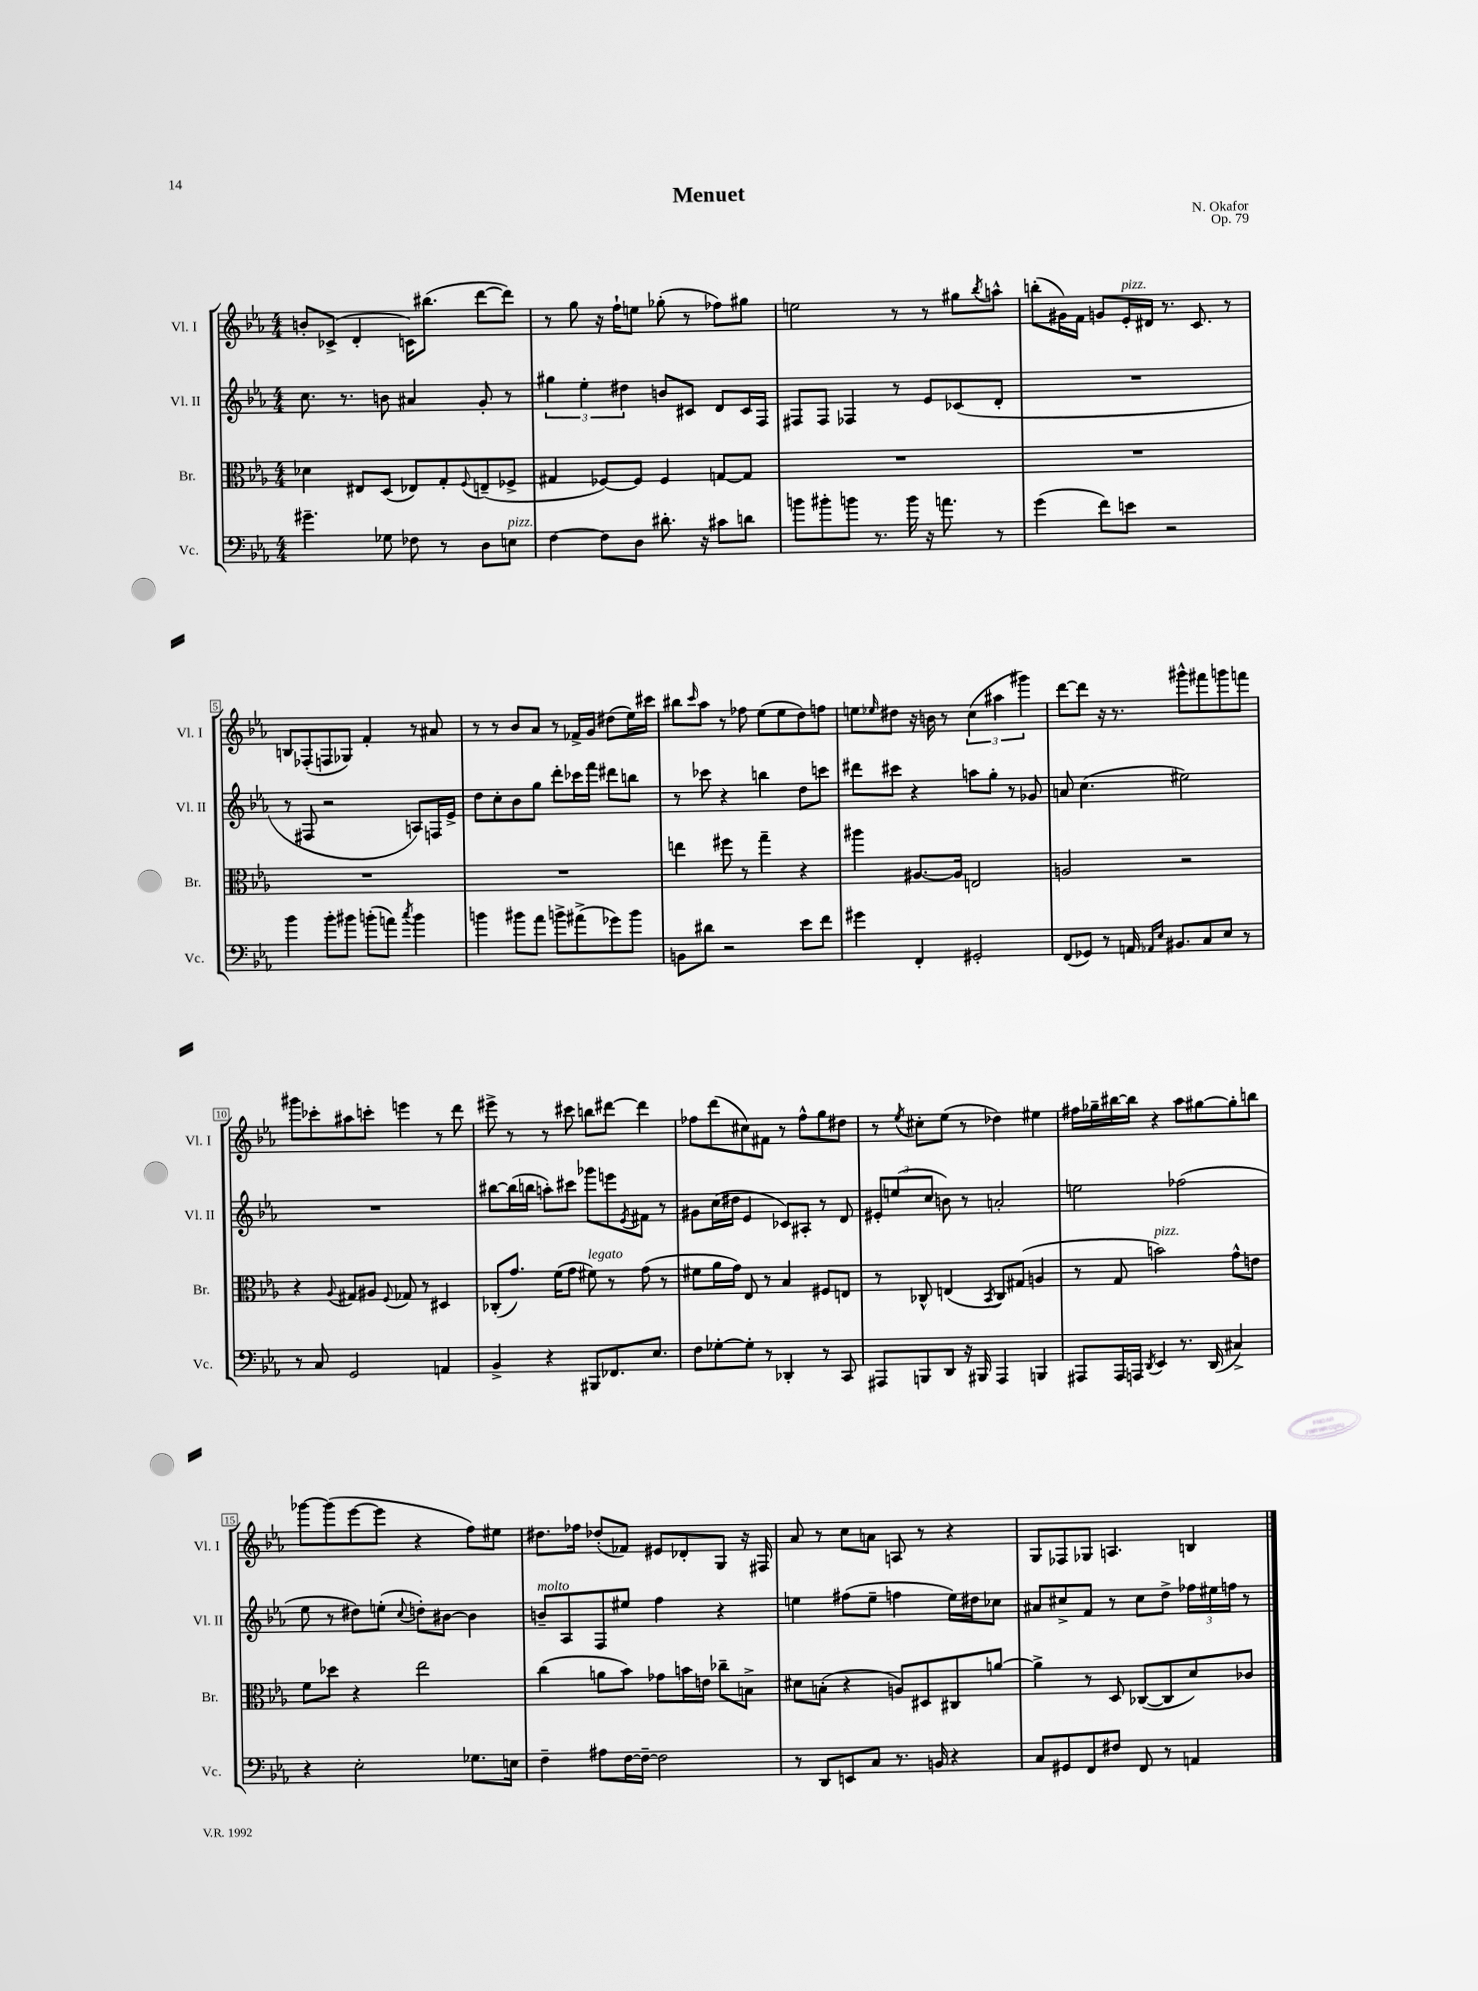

**kern	**kern	**kern	**kern
*part4	*part3	*part2	*part1
*staff4	*staff3	*staff2	*staff1
*I"Vc.	*I"Br.	*I"Vl. II	*I"Vl. I
*I'Vc.	*I'Br.	*I'Vl. II	*I'Vl. I
*clefF4	*clefC3	*clefG2	*clefG2
*k[b-e-a-]	*k[b-e-a-]	*k[b-e-a-]	*k[b-e-a-]
*M4/4	*M4/4	*M4/4	*M4/4
=1	=1	=1	=1
4.g#X~\	4d-X\	8.cc\	8bn'/L
.	.	.	(8c-X^/J
.	.	8.r	.
.	8E#X/L	.	4d'/
8G-X\	(8D/J	8bn\	.
8F-X\	8E-X/L)	4a#X/	16cn\KL)
.	.	.	(8.bb#X\J
8r	8G'/	.	.
.	8qqF/	.	.
8D\L	(8En~/	8g'/	[8ddd\L
!LO:TX:a:i:t=pizz.	!	!	!
8En\J	8F-X^/J	8r	8ddd\J])
=2	=2	=2	=2
[4F\	4G#X/	6gg#X\	8r
.	.	.	8gg\
.	.	6ee-'\	.
8F\L]	[8F-X/L)	.	16r
.	.	.	16ff`\KL
.	.	6dd#X\	.
8D\J	8F-/J]	.	8een\J
8.d#X'\	4F-/	8bn/L	(8gg-X'\
.	.	8c#X/J	8r
16r	.	.	.
8c#X\L	[8Gn/L	8d/L	8ff-X\L)
8dn\J	8G/J]	16c#/L	8gg#X\J
.	.	16F/JJ	.
=3	=3	=3	=3
8bn\L	1r	8F#X/L	2een\
8b#X'\	.	8F#/J	.
8bn\J	.	4F-X/	.
8.r	.	.	.
.	.	8r	8r
16b\	.	.	.
16r	.	8e-/L	8r
8.an\	.	.	.
.	.	(8c-X/	8gg#X\L
.	.	.	8qbb-/
8r	.	8d'/J	8aan^^\J
=4	=4	=4	=4
(4g\	1r	1r	(8bbn'\L
.	.	.	16g#X\L)
.	.	.	16f\JJ
8f\L)	.	.	8gn/L
!	!	!	!LO:TX:a:i:t=pizz.
8en\J	.	.	16e-'/L
.	.	.	16d#X/JJ
2r	.	.	8.r
.	.	.	8.c/
.	.	.	8r
!!LO:LB:g=z
=5	=5	=5	=5
4b-\	1r	8r	8Bn/L
.	.	8F#X/	(8F-X'/
8b-'\L	.	2r	8Fn/
8b#X\J	.	.	8G-X/J)
(8bn'\L	.	.	4f'/
8an\J)	.	.	.
8qcc/	.	.	.
4b\	.	8An/L)	8r
.	.	16Fn/L	8a#X/
.	.	16e-^/JJ	.
=6	=6	=6	=6
4bn\	1r	8dd\L	8r
.	.	8cc'\	8r
8b#X\L	.	8b-\	8b-/L
8a-\J	.	8gg\J	8a-/J
8bn^\L	.	8ddd'\L	8r
(8a#X^\	.	16ccc-X\L	16f-X^/LL
.	.	16fff\JJ	16g/JJ
8g-X\)	.	8ddd#X\L	(8dd#X\L
8b\J	.	8bbn\J	16ee-\L)
.	.	.	16ccc#X\JJ
=7	=7	=7	=7
8BBn\L	4een\	8r	8bb#X\L
.	.	.	16qqccc/
8d#X\J	.	8ccc-X\	8aa-\J
2r	8ff#X\	4r	8r
.	8r	.	8ff-X\
.	4gg~\	4bbn\	(8ee-\L
.	.	.	8ee-\
8e-\L	4r	8dd\L	8dd\)
8f\J	.	8cccn\J	8ffn\J
=8	=8	=8	=8
4g#X\	4aa#X\	8ddd#X\L	8een\L
.	.	.	16qqee-X/
.	.	8ccc#X\J	8dd#X\J
4FF'/	[8.A#X/L	4r	16r
.	.	.	16bn\
.	.	.	8r
.	16A#/Jk]	.	.
2GG#X'/	2En/	8aan\L	(6cc\
.	.	8gg'\J	.
.	.	.	6aa#X\
.	.	8r	.
.	.	.	6ggg#X\)
.	.	8g-X/	.
=9	=9	=9	=9
(8FF/L	2An/	8an/	[8ddd\L
8GG-X/J)	.	(4.cc\	8ddd\J]
8r	.	.	16r
.	.	.	8.r
16AAn/	.	.	.
16qqAA-X/LL	.	.	.
16qqE-/JJ	.	.	.
8.BB#X/L	.	.	.
.	2r	2ee#X\)	8ggg#X^^\L
8C/	.	.	8fff#X\
8E-/J	.	.	8gggn\
8r	.	.	8fffn\J
!!LO:LB:g=z
=10	=10	=10	=10
8r	4r	1r	8ggg#X\L
8C/	.	.	8ccc-X'\
.	8qqA-/	.	.
2GG/	8G#X/L	.	8aa#X\
.	8A#X/J	.	8cccn'\J
.	8qqF/	.	.
.	8G-X/	.	4eeen\
.	8r	.	.
4AAn/	4D#X/	.	8r
.	.	.	8ddd\
=11	=11	=11	=11
4BB-^/	(8C-X'/L	[8bb#X\L	8eee#X^\
.	8.g/J)	(16bb#\L]	8r
.	.	16bbn\JJ	.
4r	.	8aan'\L)	8r
.	(16f\KL	.	.
.	8g\J	8ccc#X\J	8ccc#X\
!	!LO:TX:a:i:t=legato	!	!
8BBB#X/L	8f#X\)	8ggg-X\L	8bbn\L
8.FF-X/	8r	8eeen\	[8ddd#X\J
.	.	8qe-/	.
.	(8g\	8f#X\J	4ddd#\]
8.E-/J	.	.	.
.	8r	8r	.
=12	=12	=12	=12
8F\L	8f#X\L	8g#X\L	8ff-X\L
[8G-X'\	16a-\L	(16cc\L	(8ddd\
.	16g\JJ)	16dd#X\JJ	.
8G-'\J]	8E-/	4e-/	8cc#X\)
8r	8r	.	8f#X\J
4DD-X'/	4B-/	8c-X/L)	8r
.	.	8A#X'/J	8ff-^^\L
8r	8F#X/L	8r	8gg\
8CC/	8En/J	8d/	8dd#X\J
=13	=13	=13	=13
8AAA#X/L	8r	12e#X'/L	8r
.	.	(12een/	.
.	.	.	8qee-/
8BBBn/	8C-X^^/	.	8cc#X'\L
.	.	12cc/J	.
8DD/J	(4En/	8bn\)	(8ee-\J
16r	.	8r	8r
16BBB#X/	.	.	.
.	8qBB-/	.	.
4AAA#/	8C-/L)	2an'/	4dd-X\)
.	(8G#X/J	.	.
4BBBn/	4An/	.	4ee#X\
=14	=14	=14	=14
8AAA#X/L	8r	2een\	16ff#X\LL
.	.	.	16gg-X~\
16AAA#/L	8G/	.	[16bb#X\
16AAAn/JJ	.	.	16bb#\JJ]
8qDD/	.	.	.
!	!LO:TX:a:i:t=pizz.	!	!
4EE-/	2bn\)	.	4r
8.r	.	(2ff-X\	8aa-\L
.	.	.	[8gg#X\
(16DD/	.	.	.
4C#X^/)	8g^^\L	.	8gg#'\]
.	8en\J	.	8bbn\J
!!LO:LB:g=z
=15	=15	=15	=15
4r	8f\L	8ee-\	[8ggg-X\L
.	8dd-X\J	8r	(8ggg-\]
2E-'\	4r	8dd#X\L)	[8eee-\
.	.	(8een'\J	8eee-\J]
.	.	8qqcc/	.
.	2ee-\	8ddn'\L)	4r
.	.	[8b#X\J	.
8.G-X\L	.	4b#\]	8ff\L)
.	.	.	8ee#X\J
16En\Jk	.	.	.
=16	=16	=16	=16
!	!	!LO:TX:a:i:t=molto	!
4F~\	(4cc\	8bn~/L	8.dd#X\L
.	.	8A-/	.
.	.	.	16ff-X\Jk
8A#X\L	8an\L	8F/	(8dd-X'/L
[16F\L	8b-\J)	8ee#X/J	8f-X/J)
16F~\JJ_	.	.	.
2F\]	8g-X\L	4ff\	8e#X/L
.	16bn\L	.	8d-X'/
.	16en\JJ	.	.
.	8cc-X~\L	4r	8G/J
.	8Bn^\J	.	16r
.	.	.	16F#X/
=17	=17	=17	=17
8r	8d#X\L	4een\	8a-/
8DD/L	(8Bn'\J	.	8r
8EEn/	4r	(8ff#X\L	8cc\L
8C/J	.	8ee~\J	8an\J
8.r	8An/L)	4ffn\	8An/
.	8D#X/	.	8r
16BBn/	.	.	.
4r	8C#X/	16ee\LL)	4r
.	.	16dd#X\J	.
.	[8an/J	8cc-X\J	.
=18	=18	=18	=18
8C/L	4a^\]	8a#X/L	8G/L
8GG#X/	.	8cc#X^/	8F-X/
8FF/	8r	8f/J	8G-X/J
8F#X/J	8D/	8r	4.An/
8FF/	([8C-X/L	8cc#\L	.
8r	8C-/]	8dd^\J	.
4AAn/	8d/)	24ff-X\LL	4Bn/
.	.	24ee#X\	.
.	.	24ffn\JJ	.
.	8c-X/J	8r	.
==	==	==	==
*-	*-	*-	*-
